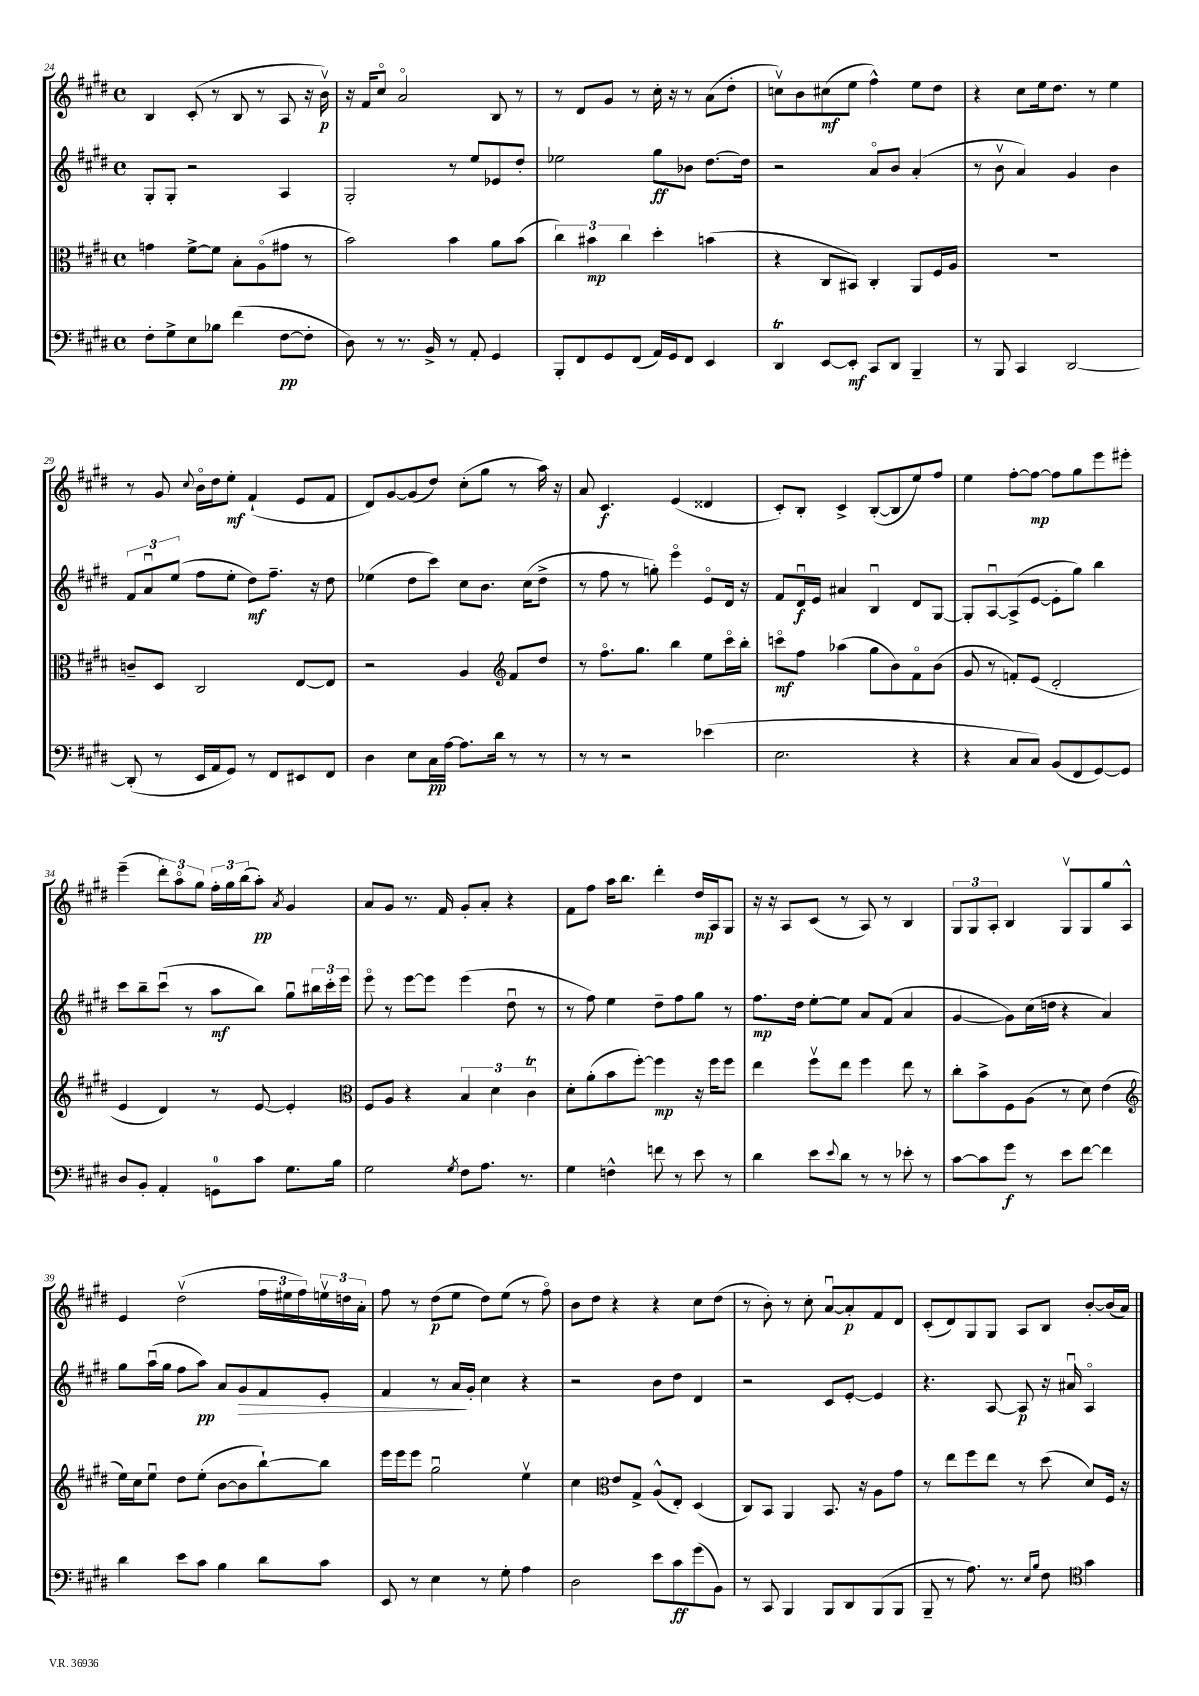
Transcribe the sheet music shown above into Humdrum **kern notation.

**kern	**kern	**kern	**kern
*staff4	*staff3	*staff2	*staff1
*clefF4	*clefC3	*clefG2	*clefG2
*k[f#c#g#d#]	*k[f#c#g#d#]	*k[f#c#g#d#]	*k[f#c#g#d#]
*M4/4	*M4/4	*M4/4	*M4/4
*met(c)	*met(c)	*met(c)	*met(c)
8F#'\L	4g\	8G#'/L	4B/
8G#^\	.	8G#'/J	.
8E\	[8f#^\L	2r	(8c#'/
8B-\J	8f#\]J	.	8r
(4f#\	8B'\L	.	8B/
.	(8Ao\	.	8r
[8F#\L	8g#\J	4A/	8A/
8F#'\]J	8r	.	16r
.	.	.	16bv\)
=	=	=	=
8D#\)	2b\)	2G#'/	16r
.	.	.	16f#/LK
8r	.	.	8cc#o/J
8.r	.	.	2ao/
16BB^/	.	.	.
8r	4b\	8r	.
8AA'/	.	8ee/L	.
4GG#/	8a\L	8e-/	8B/
.	(8b\J	8dd#'/J	8r
=	=	=	=
8BBB'/L	6cc#\)	2ee-\	8r
8FF#/	.	.	8d#/L
.	6b#\	.	.
8GG#/	.	.	8g#/J
.	6cc#\	.	.
(8FF#/J	.	.	8r
16AA/LL)	4dd#'\	8gg#\L	16cc#'\
16GG#/J	.	.	16r
8FF#/J	.	8b-\J	8r
4EE/	(4b\	[8.dd#\L	(8a\L
.	.	.	8dd#'\J
.	.	16dd#\]Jk	.
=	=	=	=
4DD#/	4r	2r	8ccv\L)
.	.	.	8b\
[8EE/L	8C#/L	.	(8cc#\
8EE'/]J	8BB#/J)	.	8ee\J
8CC#/L	4C#'/	8ao/L	4ff#^^\)
8DD#/J	.	8b/J	.
4BBB~/	8AA/L	(4a'/	8ee\L
.	16F#/L	.	8dd#\J
.	16A/JJ	.	.
=	=	=	=
8r	1r	8r	4r
8BBB/	.	8bv\	.
4CC#/	.	4a/)	8cc#\L
.	.	.	16ee\k
.	.	.	8.dd#\J
[2DD#/	.	4g#/	.
.	.	.	8r
.	.	4b\	4ee\
=	=	=	=
(8DD#'/]	8c~/L	12f#/L	8r
.	.	12au/	.
8r	8D#/J	.	8g#/
.	.	(12ee/J	.
.	.	.	8qqcc#/
16EE/LL	2C#/	8ff#\L	16bo\LL
16AA/J	.	.	16dd#\J
8GG#/J)	.	8ee'\J	8ee'\J
8r	.	8dd#\L)	(4f#`/
8FF#/L	.	8.ff#~\J	.
8EE#/	[8E/L	.	8e/L
.	.	16r	.
8FF#/J	8E/]J	8dd#\	8f#/J
=	=	=	=
4D#\	2r	(4ee-\	8d#/L)
.	.	.	[8g#/
8E\L	.	8dd#\L	(8g#/]
16C#\L	.	8ccc#\J)	8dd#/J)
[16A\JJ	.	.	.
8.A\]L	4A/	8cc#\L	(8cc#'\L
.	.	8.b\J	8gg#\J
16d#\Jk	.	.	.
*	*clefG2	*	*
8r	8f#/L	.	8r
.	.	(16cc#\LK	.
8r	8dd#/J	8dd#^\J	16aa\)
.	.	.	16r
=	=	=	=
8r	8r	8r	8a/
8r	8.ff#o\L	8ff#\	4.c#/
2r	.	8r	.
.	8.gg#\J	.	.
.	.	8gg'\)	.
.	4bb\	4eeeo\	(4e/
(4e-\	8ee\L	8eo/L	4d##/
.	16ccc#o\L	16d#/Jk	.
.	16bb'\JJ	16r	.
=	=	=	=
2.E\	8ccco\L	8f#/L	8c#'/L)
.	8ff#\J	16d#u/L	8B'/J
.	.	16e/JJ	.
.	(4aa-\	4a#/	4c#^/
.	8gg#\L	4Bu/	([8B'/L
.	8b\)	.	8B/]
4r	8f#o\	8d#/L	8ee/)
.	(8b\J	[8G#/J	8ff#/J
=	=	=	=
4r	8g#/	8G#'/]L	4ee\
.	8r	[8Au/	.
8C#/L	8f'/L)	(8A^/]	[8ff#'\L
8C#/J)	(8e/J	[8e/J	8ff#\_J
(8BB/L	2d#'/	8e'\]L	8ff#\]L
8FF#/	.	8gg#\J)	8gg#\
[8GG#/)	.	4bb\	8eee\
8GG#/]J	.	.	8eee#'\J
=	=	=	=
8D#/L	4e/	8ccc#\L	(4eee~\
8BB'/J	.	8bb~\	.
4AA'/	4d#/)	(8ccc#u\J	12ddd#'\L)
.	.	.	12aao\
.	.	8r	.
.	.	.	12gg#\J
8GG\L	8r	8aa\L	24ff#'\LL
.	.	.	24gg#\
.	.	.	(24bb\J
8c#\J	[8e/	8bb\J)	8aa'\J)
.	.	.	8qa/
8.G#\L	4e'/]	8gg#u\L	4g#/
.	.	24bb#\L	.
.	.	24ccc#'\	.
16B\Jk	.	.	.
.	.	24eee\JJ	.
=	=	=	=
*	*clefC3	*	*
2G#\	8F#/L	8eeeo\	8a/L
.	8A/J	8r	8g#/J
.	4r	[8eee\L	8.r
.	.	8eee\]J	.
.	.	.	16f#/
8qG#/	.	.	.
8F#\L	6B/	(4eee\	8g#'/L
8.A\J	.	.	8a'/J
.	6d#\	.	.
.	.	8dd#u\	4r
8.r	.	.	.
.	6c#\	.	.
.	.	8r	.
=	=	=	=
4G#\	8d#'\L	8r	8f#\L
.	(8a'\	8ff#\)	8ff#\J
4F^^\	8b\	4ee\	16aa\LK
.	.	.	8.bb\J
.	[8ff#'\J)	.	.
8f\	4ff#\]	8dd#~\L	4ddd#'\
8r	.	8ff#\	.
8e\	16r	8gg#\J	16dd#/LL
.	16ff#\LK	.	16A/J
8r	8ff#\J	8r	8G#/J
=	=	=	=
4d#\	4ee\	8.ff#\L	16r
.	.	.	16r
.	.	.	8A/L
.	.	16dd#\Jk	.
8e\L	8ff#v\L	[8ee'\L	(8c#/J
8qqe/	.	.	.
8d#\J	8ee\J	8ee\]J	8r
8r	4ff#\	8a/L	8A/)
8r	.	(8f#/J	8r
8e-'\	8ee\	4a/	4B/
8r	8r	.	.
=	=	=	=
[8c#\L	8cc#'\L	[4g#/	12G#/L
.	.	.	12G#/
8c#\]	8b^\	.	.
.	.	.	12A'/J
8g#\J	8F#\	8g#\]L)	4B/
8r	(8A\J	(16cc#\L	.
.	.	16dd\JJ	.
8e\L	8r	4r	8G#v/L
[8f#\J	8d#\)	.	8G#/
4f#\]	(4e\	4a/)	8gg#/
.	.	.	8A^^/J
=	=	=	=
*	*clefG2	*	*
4d#\	16ee\LL)	8gg#\L	4e/
.	16cc#\J	.	.
.	8eeu\J	(16aau\L	.
.	.	16gg#\JJ	.
8e\L	8dd#\L	8ff#\L	(2dd#v\
8c#\J	(8ee'\J	8aa\J)	.
4B\	[8b\L	8a/L	.
.	8b\]	8g#/	.
8d#\L	[8bb`\)	8f#/	24ff#\LL
.	.	.	24ee#\
.	.	.	24ff#\)
8c#\J	8bb\]J	8e'/J	24eev\
.	.	.	24dd\
.	.	.	24a'\JJ
=	=	=	=
8EE/	16eee\LL	4f#/	8ff#\
.	16eee\J	.	.
8r	8eee\J	.	8r
4E\	2gg#u\	8r	(8dd#\L
.	.	16a/LL	8ee\J
.	.	16g#'/JJ	.
8r	.	4cc#\	8dd#\L)
8G#'\	.	.	(8ee\J
4A\	4eev\	4r	8r
.	.	.	8ff#o\)
=	=	=	=
2D#\	4cc#\	2r	8b\L
.	.	.	8dd#\J
*	*clefC3	*	*
.	8e/L	.	4r
.	8G#^/J	.	.
8e\L	(8A^^/L	8b\L	4r
8c#\	8E'/J)	8dd#\J	.
(8g#\	(4D#/	4d#/	8cc#\L
8BB\J)	.	.	(8dd#\J
=	=	=	=
8r	8C#/L)	2r	8r
8CC#/	8BB/J	.	8b'\)
4BBB/	4AA/	.	8r
.	.	.	8cc#'\
8BBB/L	8.BB/	8c#/L	[8au/L
8DD#/	.	[8e'/J	8a'/]
.	16r	.	.
(8BBB/	8A\L	4e/]	8f#/
8BBB/J	8g#\J	.	8d#/J
=	=	=	=
8BBB~/	8r	4.r	(8c#'/L
8r	8ee\L	.	8d#/)
8.A\)	8ff#\	.	8G#/
.	8ee\J	[8A/	8G#/J
8.r	.	.	.
.	8r	8A/]	8A/L
16qqE/LL	.	.	.
16qqB/JJ	.	.	.
8F#\	(8dd#\	16r	8B/J
.	.	16a#u/	.
*clefC4	*	*	*
4g#\	8d#/L)	4Ao/	[8b'/L
.	16F#/Jk	.	(16b/]L
.	16r	.	16a/JJ)
==	==	==	==
*-	*-	*-	*-
